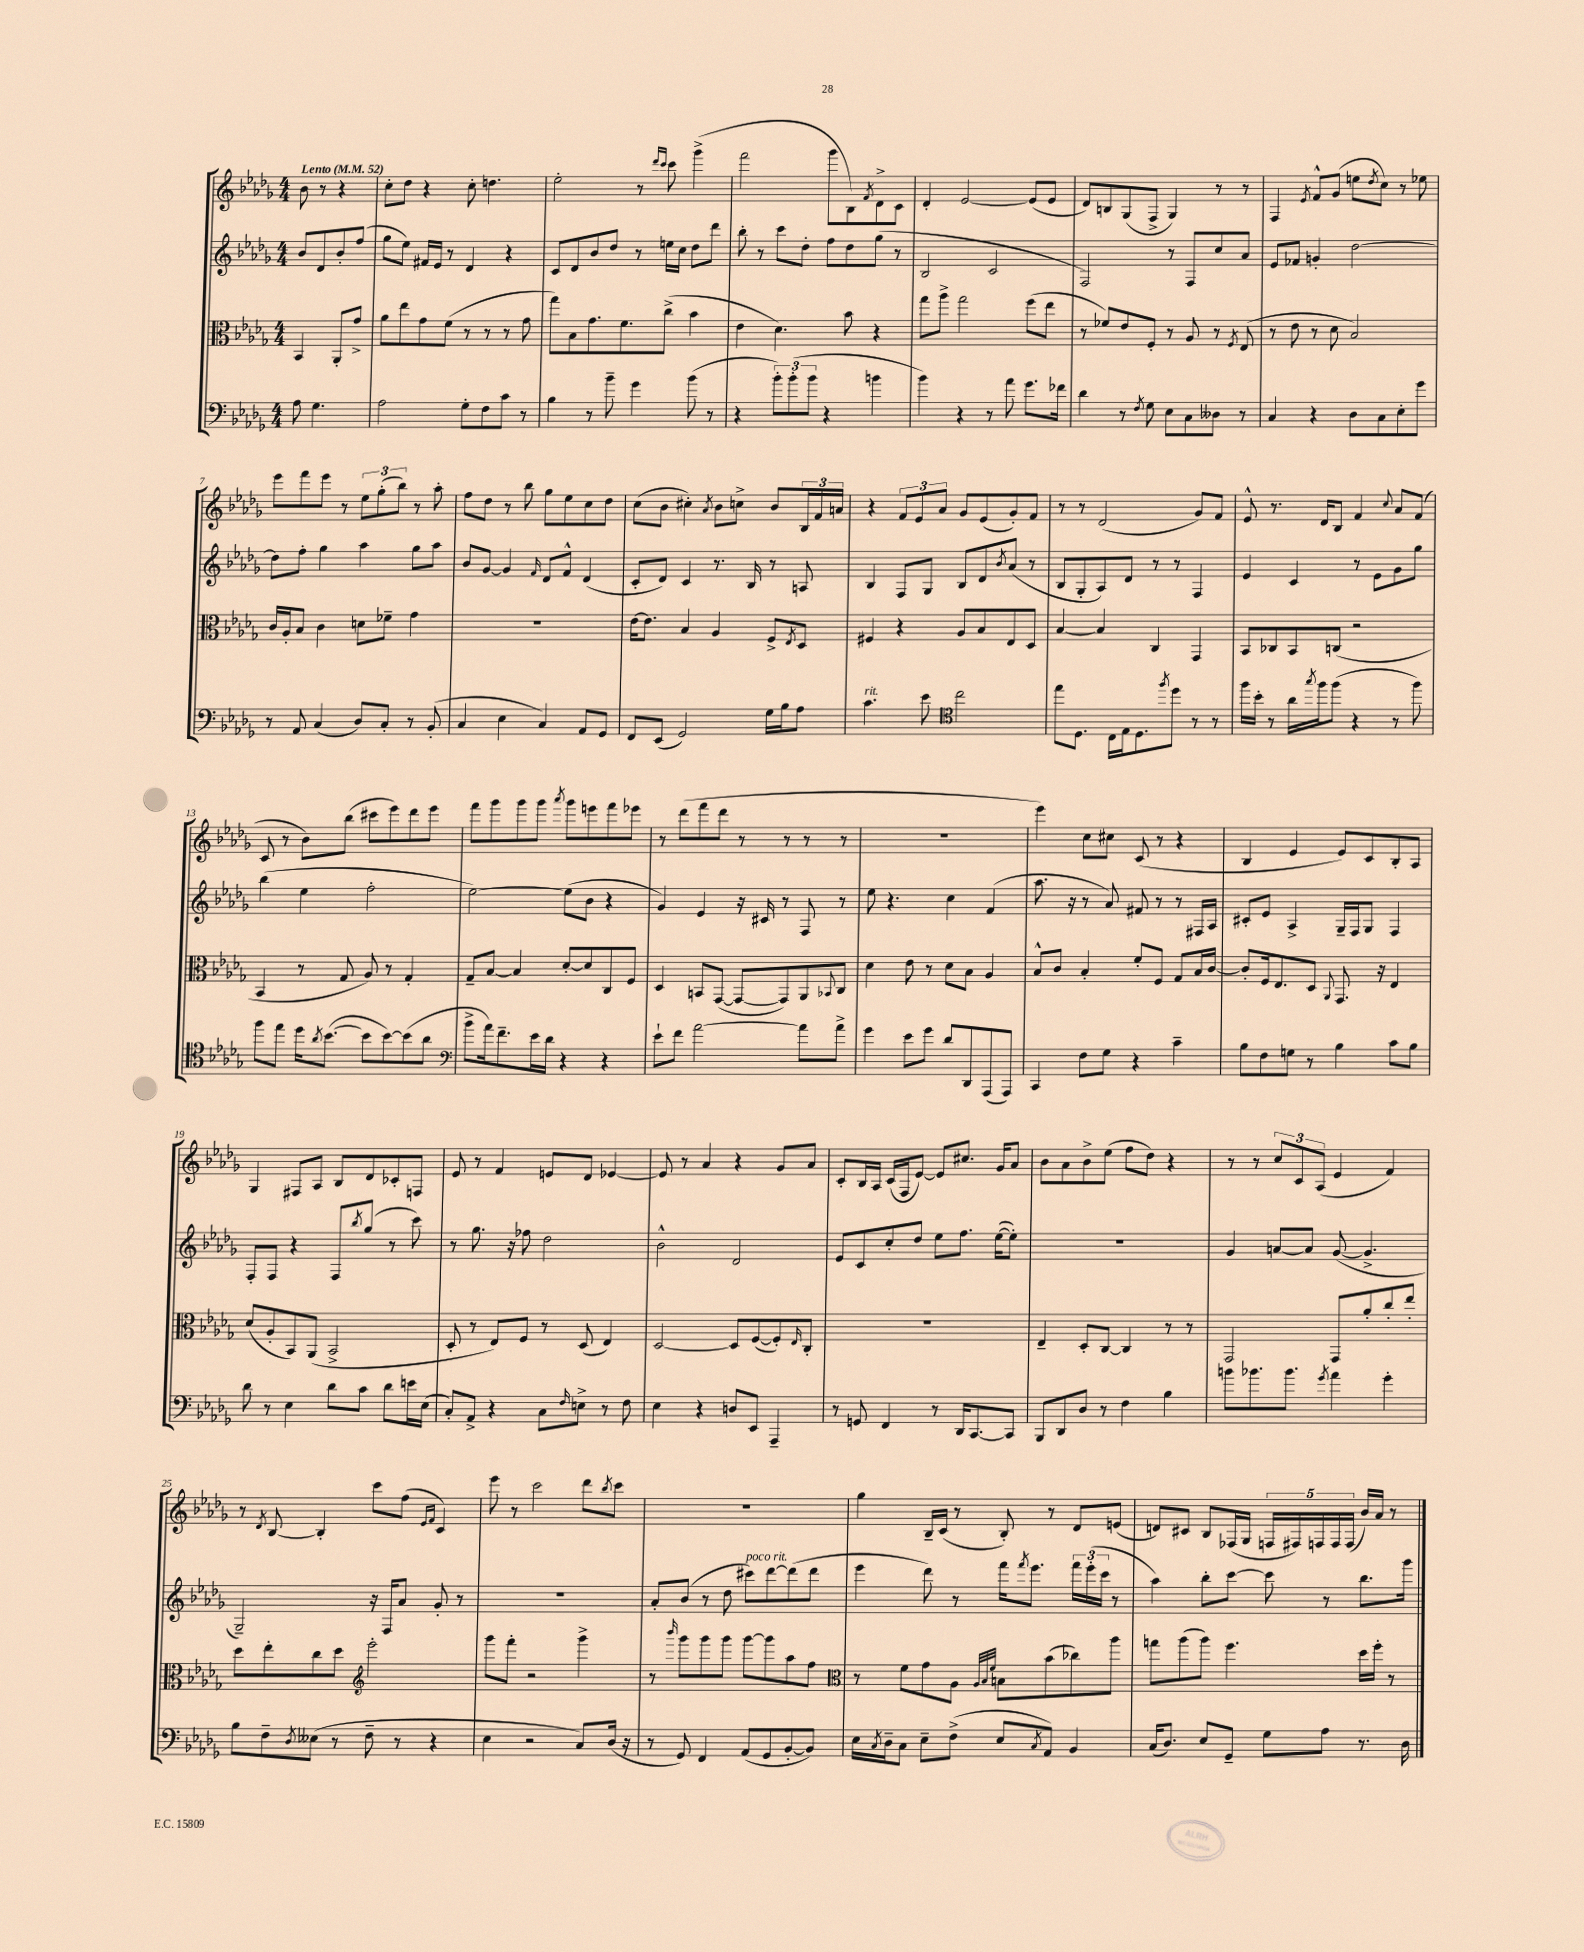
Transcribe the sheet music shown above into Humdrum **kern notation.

**kern	**kern	**kern	**kern
*part4	*part3	*part2	*part1
*staff4	*staff3	*staff2	*staff1
*clefF4	*clefC3	*clefG2	*clefG2
*k[b-e-a-d-g-]	*k[b-e-a-d-g-]	*k[b-e-a-d-g-]	*k[b-e-a-d-g-]
*M4/4	*M4/4	*M4/4	*M4/4
*MM52	*MM52	*MM52	*MM52
=	=	=	=
!	!	!	!LO:TX:a:B:t=Lento
8A-\	4BB-/	8b-/L	8b-\
4.G-\	.	8d-/	8r
.	8AA-'/L	8b-'/	4r
.	8g-^/J	(8ff/J	.
=1	=1	=1	=1
2A-\	8a-\L	8gg-\L	8cc'\L
.	8ee-\	8ee-\J)	8dd-\J
.	8g-\	16f#X/LL	4r
.	.	16e-/JJ	.
.	(8f\J	8r	.
8G-'\L	8r	4d-/	8cc'\
8F\	8r	.	4.ddn\
8c\J	8r	4r	.
8r	8g-\	.	.
=2	=2	=2	=2
4B-\	8gg-\L)	8c/L	2ee-'\
.	8B-\	8d-/	.
8r	8.g-\	8b-/	.
8b-~\	.	8dd-/J	.
.	8.f\	.	.
4g-\	.	8r	8r
.	.	.	16qqddd-/LL
.	.	.	16qqccc/JJ
.	(8cc^\J	16een\LL	8ccc\
.	.	16cc\JJ	.
(8b-\	4b-\	8dd-\L	(4ggg-^\
8r	.	8ddd-\J	.
=3	=3	=3	=3
4r	4e-\	8bb-'\	2fff\
.	.	8r	.
12b-'\L)	4.d-\)	8ccc\L	.
(12b-'\	.	.	.
.	.	8dd-'\J	.
12b-\J	.	.	.
4r	.	8ff\L	8ggg-\L
.	8b-\	8dd-\	8B-\)
.	.	.	8qf/
4bn\	4r	(8gg-\J	8d-^\
.	.	8r	8c\J
=4	=4	=4	=4
4b-\)	8gg-\L	2B-/	4d-'/
.	8aa-^\J	.	.
4r	2gg-\	.	[2e-/
8r	.	2c/	.
8a-\	.	.	.
8.g-\L	(8ff\L	.	(8e-/L]
.	8ee-\J	.	8e-/J
16f-X\Jk	.	.	.
=5	=5	=5	=5
4d-\	8r	2F/)	8d-/L)
.	8f-X/L)	.	8Bn/
8r	8e-/	.	(8G-/
8qF/	.	.	.
8G-\	8F'/J	.	8F^/J
8E-\L	8r	8r	4G-/)
8C\	8A-/	8F/L	.
8D--X\J	8r	8cc/	8r
.	8qF/	.	.
8r	(8E-/	8a-/J	8r
=6	=6	=6	=6
4C/	8r	8e-/L	4F/
.	8e-\	8f-X/J	.
.	.	.	8qe-/
4r	8r	4gn'/	8f^^/L
.	8d-\	.	(8g-/J
8D-\L	2B-/)	[2dd-\	8een\L
.	.	.	8qdd-/
8C\	.	.	8cc\J)
8E-'\	.	.	8r
8g-\J	.	.	8ee-X\
!!LO:LB:g=z
=7	=7	=7	=7
8r	16c/LL	8dd-\L]	8eee-\L
.	16A-'/J	.	.
8AA-/	8B-/J	8ff'\J	8fff\
(4C/	4c\	4gg-\	8eee-\J
.	.	.	8r
8D-/L)	8dn\L	4aa-\	12ee-\L
.	.	.	(12gg-'\
8C'/J	8f-X~\J	.	.
.	.	.	12bb-\J)
8r	4g-\	8gg-\L	8r
(8BB-'/	.	8aa-\J	8aa-'\
=8	=8	=8	=8
4C/	1r	8b-/L	8ff\L
.	.	[8g-/J	8dd-\J
4E-\	.	4g-/]	8r
.	.	.	8bb-\
.	.	16qqf/	.
4C/)	.	8d-/L	8gg-\L
.	.	8f^^/J	8ee-\
8AA-/L	.	(4d-/	8cc\
8GG-/J	.	.	8dd-\J
=9	=9	=9	=9
8FF/L	[16e-\KL	8c'/L	(8cc\L
.	8.e-\J]	.	.
(8EE-/J	.	8d-/J)	8b-\J
2GG-/)	4B-/	4c/	4cc#X'\)
.	.	.	8qa-/
.	4A-/	8.r	8b-\L
.	.	.	8ccn^\J
.	.	16B-/	.
16G-\LL	8F^/L	8r	8b-/L
16B-\J	.	.	.
.	8qE-/	.	.
8A-\J	8D-/J	8An/	24B-/L
.	.	.	24f/
.	.	.	24an/JJ
=10	=10	=10	=10
!LO:TX:a:i:t=rit.	!	!	!
4.c\	4F#X/	4B-/	4r
.	4r	8F/L	12f/L
.	.	.	12e-/
8e-\	.	8G-/J	.
.	.	.	12a-/J
*clefC4	*	*	*
2cc\	8A-/L	8B-/L	8g-/L
.	8B-/	8d-/	(8e-/
.	.	8qb-/	.
.	8E-/	(8a-/J	8g-'/)
.	8D-/J	8r	8f/J
=11	=11	=11	=11
8ee-\L	[4B-/	8B-/L	8r
8.D-\J	.	8G-'/	8r
.	4B-/]	8A-/)	(2d-/
16C\LL	.	.	.
16E-\J	.	8d-/J	.
8.D-\	.	.	.
.	4C/	8r	.
8qff/	.	.	.
8dd-\J	.	8r	.
8r	4GG-/	4F/	8g-/L)
8r	.	.	8f/J
=12	=12	=12	=12
16ff\LL	8BB-/L	4e-/	8e-^^/
16b-'\JJ	.	.	.
8r	8C-X/	.	8.r
16a-\LL	8BB-/	4c/	.
8qgg-/	.	.	.
16ff\J	.	.	16d-/KL
(8ff\J	(8Cn/J	.	8B-/J
4r	2r	8r	4f/
.	.	8e-\L	.
.	.	.	8qqcc/
8r	.	8g-\	8a-/L
8ff\)	.	8gg-\J	(8f/J
!!LO:LB:g=z
=13	=13	=13	=13
8ff\L	4BB-/	(4bb-\	8c/
8ee-\J	.	.	8r
16dd-\KL	8r	4ee-\	8b-\L)
8qa-/	.	.	.
([8.b-\J	.	.	.
.	8G-/	.	(8bb-\J
8b-\L]	8A-/)	2ff'\	8ccc#X\L
[8b-\)	8r	.	8eee-\)
(8b-\]	4G-'/	.	8ddd-\
8a-\J	.	.	8eee-\J
=14	=14	=14	=14
*clefF4	*	*	*
8b-^\L	8G-~/L	[2ee-\)	8fff\L
16a-\k)	[8B-/J	.	8ggg-\
8.f~\	.	.	.
.	4B-/]	.	8ggg-\
16e-\L	.	.	8ggg-\J
16d-\JJ	.	.	.
.	.	.	8qaaa-/
4r	[8d-'/L	(8ee-\L]	8ggg-\L
.	8d-/]	8b-\J	8eeen\
4r	8C/	4r	8fff\
.	8F/J	.	8eee-X\J
=15	=15	=15	=15
8e-`\L	4D-/	4g-/)	8r
8f\J	.	.	(8ddd-\L
[2a-\	8BBn/L	4e-/	8fff\
.	([8GG-/J	.	8ddd-\J
.	8GG-/L_	16r	8r
.	.	16c#X/	.
.	8GG-/])	8r	8r
8a-\L]	8AA-/	8F/	8r
.	8qqBB-X/	.	.
8a-^\J	8C/J	8r	8r
=16	=16	=16	=16
4g-\	4d-\	8ee-\	1r
.	.	4.r	.
8e-\L	8e-\	.	.
8g-\J	8r	.	.
8d-/L	8d-\L	4cc\	.
8DD-/	8B-\J	.	.
(8AAA-/	4A-/	(4f/	.
8AAA-/J)	.	.	.
=17	=17	=17	=17
4CC/	8B-^^/L	8.aa-\	4eee-\)
.	8c/J	.	.
.	.	16r	.
8F\L	4B-'/	8r	8cc\L
8G-\J	.	8a-/)	8cc#X\J
4r	8f'/L	8f#X/	(8c/
.	8F/J	8r	8r
4c~\	8G-/L	8r	4r
.	16B-/L	16F#X/LL	.
.	[16c/JJ	16A-/JJ	.
=18	=18	=18	=18
8B-\L	8c'/L]	8c#X'/L	4B-/
8F\	16F/k	8e-/J	.
.	8.E-/	.	.
8Gn\J	.	4A-^/	4e-/
8r	8D-/J	.	.
.	8qqAA-/	.	.
4B-\	8.GG-/	16G-~/LL	8e-/L)
.	.	16F/J	.
.	.	8G-/J	8c/
.	16r	.	.
8c\L	4E-/	4F/	8B-'/
8B-\J	.	.	8A-/J
!!LO:LB:g=z
=19	=19	=19	=19
8d-\	(8d-/L	8F'/L	4G-/
8r	8A-'/	8F/J	.
4E-\	8BB-/)	4r	8F#X/L
.	(8AA-/J	.	8A-/J
8d-\L	2BB-^/	8F/L	8B-/L
.	.	8qbb-/	.
8c\J	.	(8gg-/J	8d-/
8d-\L	.	8r	8c-X'/
16en\L	.	8ccc\)	8Fn/J
(16E-\JJ	.	.	.
=20	=20	=20	=20
8C'/L)	8D-'/	8r	8e-/
8AA-^/J	8r	8.gg-\	8r
4r	8E-/L)	.	4f/
.	.	16r	.
.	8F/J	8ff-X\	.
8C\L	8r	2dd-\	8en/L
16qqF/	.	.	.
8En^\J	(8D-/	.	8d-/J
8r	4E-/)	.	[4e-X/
8F\	.	.	.
=21	=21	=21	=21
4E-\	[2D-/	2b-^^\	8e-/]
.	.	.	8r
4r	.	.	4a-/
8Dn/L	8D-/L]	2d-/	4r
8EE-/J	([8F/	.	.
4AAA-~/	8F'/])	.	8g-/L
.	16qqE-/	.	.
.	8C'/J	.	8a-/J
=22	=22	=22	=22
8r	1r	8e-/L	8c'/L
8GGn/	.	8c/	16B-/L
.	.	.	16A-/JJ
4FF/	.	8cc'/	(16c/LL
.	.	.	16F/J
.	.	8dd-/J	[8e-/J)
8r	.	8ee-\L	8e-/L]
16DD-/KL	.	8.ff\J	8.cc#X/J
[8.CC/	.	.	.
.	.	([16ee-\KL	16g-/KL
8CC/J]	.	8ee-'\J])	8a-/J
=23	=23	=23	=23
8BBB-/L	4E-~/	1r	8b-\L
8DD-/	.	.	8a-\
8D-/J	8D-'/L	.	8b-^\
8r	[8C/J	.	(8ee-\J
4F\	4C/]	.	8ff\L
.	.	.	8dd-\J)
4B-\	8r	.	4r
.	8r	.	.
=24	=24	=24	=24
8bn\L	2GG-/	4g-/	8r
8.b-X\	.	.	8r
.	.	[8an/L	12cc/L
8.b-\J	.	.	.
.	.	.	12c/
.	.	8a/J]	.
.	.	.	(12A-/J
8qg-/	.	.	.
4a-\	8GG-/L	([8g-/	4e-/
.	8a-'/	4.g-^/]	.
4g-'\	8cc'/	.	4f/)
.	8ee-'/J	.	.
!!LO:LB:g=z
=25	=25	=25	=25
8B-\L	8dd-\L	2G-~/)	8r
.	.	.	8qd-/
8F~\	8ee-'\	.	[8B-/
8qD-/	.	.	.
(8E--X\J	8cc\	.	4B-'/]
8r	8dd-\J	.	.
*	*clefG2	*	*
8F~\	2eee-'\	16r	8ccc\L
.	.	16F/KL	.
8r	.	8a-/J	(8ff\J
.	.	.	16qqe-/LL
.	.	.	16qqf/JJ
4r	.	8g-'/	4c/)
.	.	8r	.
=26	=26	=26	=26
4E-\	8ggg-\L	1r	8eee-\
.	8fff'\J	.	8r
2r	2r	.	2ccc\
8C/L)	4ggg-^\	.	8ddd-\L
.	.	.	8qbb-/
(16D-/Jk	.	.	8ccc\J
16r	.	.	.
=27	=27	=27	=27
8r	8r	8a-'/L	1r
.	16qqbbb-/	.	.
8GG-/)	8ggg-\L	(8b-/J	.
4FF/	8ggg-\	8r	.
.	8ggg-\J	8dd-\	.
!	!	!LO:TX:a:i:t=poco rit.	!
(8AA-/L	[8ggg-\L	8ccc#X\L)	.
8GG-/	8ggg-\]	[8ddd-\	.
[8BB-'/	8aa-\	(8ddd-\]	.
8BB-/J])	8ff\J	8ddd-\J	.
=28	=28	=28	=28
*	*clefC3	*	*
16E-\LL	8r	4eee-\	4gg-\
8qC/	.	.	.
16D-~\J	.	.	.
8C\J	8f\L	.	.
8E-~\L	8g-\	8ddd-\)	16B-~/LL
.	.	.	(16c/JJ
(8F^\J	8A-\J	8r	8r
.	32qqA-/LLL	.	.
.	32qqB-/	.	.
.	32qqf/JJJ	.	.
8E-/L	8Bn\L	16fff\KL	8B-'/)
.	.	8qfff/	.
.	.	8.eee-\J	.
8qC/	.	.	.
8AA-/J)	(8b-\	.	8r
4BB-/	8cc-X\)	24fff\LL	8d-/L
.	.	(24eee-'\	.
.	.	24ccc\JJ	.
.	8aa-\J	8r	(8en/J
=29	=29	=29	=29
(16C/KL	8ggn\L	4aa-\)	8dn/L)
8.D-/J)	.	.	.
.	(8aa-\	.	8c#X/J
8E-/L	8aa-\J)	8bb-'\L	8B-/L
8GG-~/J	4.ff\	[8ccc\J	(16F-X/L
.	.	.	16G-/JJ
8G-\L	.	8ccc\]	20Fn/LL
.	.	.	20F#X/)
.	.	.	20Fn/
8A-\J	.	8r	.
.	.	.	20F/
.	.	.	(20F/JJ
8.r	16dd-\LL	8.bb-\L	16b-/LL)
.	16ff'\JJ	.	16a-/JJ
.	8r	.	8r
16D-\	.	16ggg-\Jk	.
==	==	==	==
*-	*-	*-	*-
